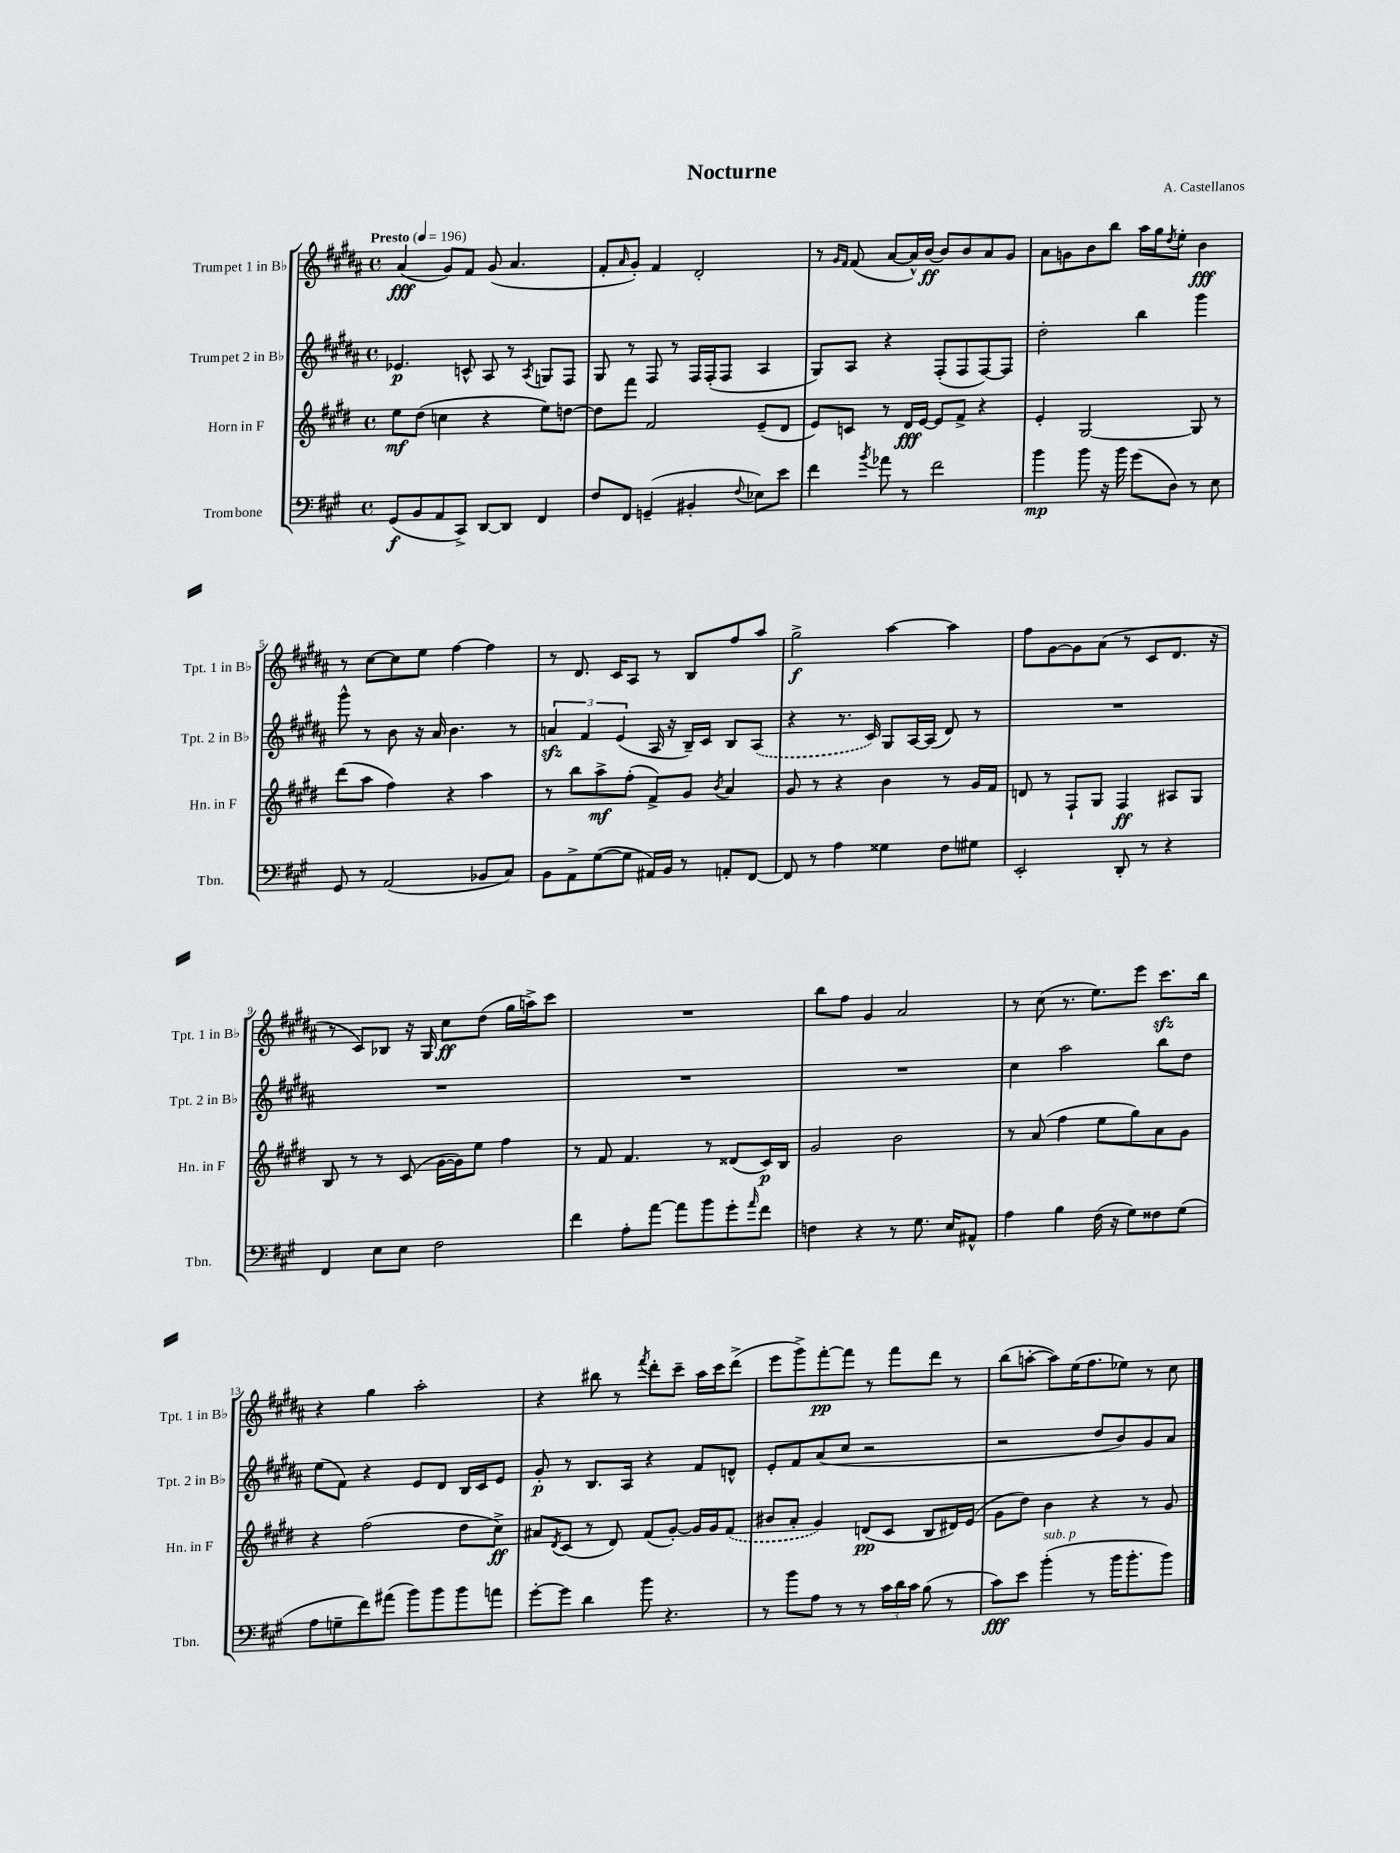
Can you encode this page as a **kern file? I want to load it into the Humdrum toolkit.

**kern	**kern	**kern	**kern
*staff4	*staff3	*staff2	*staff1
*clefF4	*clefG2	*clefG2	*clefG2
*k[f#c#g#]	*k[f#c#g#d#]	*k[f#c#g#d#a#]	*k[f#c#g#d#a#]
*M4/4	*M4/4	*M4/4	*M4/4
*met(c)	*met(c)	*met(c)	*met(c)
*MM196	*MM196	*MM196	*MM196
(8GG#	8ee	4.e-	(4a#
8BB	(8dd#	.	.
8AA	4cc	.	8g#)
8CC#^)	.	8c^^	8f#
[8DD	4r	8A#	(8g#
8DD]	.	8r	4.a#
.	.	8qA#	.
4FF#	8ee)	8G	.
.	[8dd	8F#	.
=	=	=	=
8F#	8dd]	8G#	8f#'
.	.	.	16qqa#
8FF#	8fff#	8r	8g#')
(4GG~	2f#	8F#	4f#
.	.	8r	.
4BB#'	.	16F#	2d#'
.	.	(16F#'	.
.	.	8F#	.
8qqF#	.	.	.
8E-)	(8e~	4A#	.
8e	8d#	.	.
=	=	=	=
4f#	8e)	8G#)	8r
.	.	.	16qqg#
.	.	.	16qqf#
.	8c	8A#	(8f#
8qb	.	.	.
8a-	8r	4r	[8a#
8r	16d#	.	16a#^^])
.	[16e	.	[16b
2f#	8e]	(8F#'	8b]
.	8f#^	8F#	8b
.	4r	[8F#)	8a#
.	.	8F#]	8g#
=	=	=	=
4b	4e'	2dd#'	8a#
.	.	.	8g
8b	[2G#	.	8b
16r	.	.	8bb
16b	.	.	.
(8g#	.	4bb	16aa#
.	.	.	16gg#
.	.	.	8qdd#
8D)	.	.	8ee'
8r	8G#]	4ggg#	4b
8E	8r	.	.
=	=	=	=
8GG#	(8ddd#	8ggg#^^	8r
8r	8aa	8r	[8cc#
(2AA	4ff#)	8b	8cc#]
.	.	16r	8ee
.	.	16a#	.
.	4r	4.b	[4ff#
8BB-	4aa	.	4ff#]
8C#)	.	8r	.
=	=	=	=
8BB	8r	6a	8r
8AA^	8bb	.	8.d#
.	.	6f#	.
([8G#	8aa^	.	.
.	.	.	16c#
.	.	(6e	.
8G#]	(8ff#'	.	8A#
16AA#)	8f#^)	16A#	8r
16BB	.	16r	.
8r	8g#	16B~)	8B
.	.	16c#	.
.	8qb	.	.
8AA'	4a	8B	8ff#
[8FF#	.	(8A#	8aa#
=	=	=	=
8FF#]	8g#	4r	2gg#^
8r	8r	.	.
4A	4r	8.r	.
.	.	16c#)	.
4G##	4b	8G#	[4aa#
.	.	[16A#	.
.	.	(16A#]	.
8F#	8r	8d#)	4aa#]
8G#	16g#	8r	.
.	16f#	.	.
=	=	=	=
2EE'	8d	1r	8ff#
.	8r	.	[8g#
.	8F#`	.	8g#]
.	8G#	.	(8a#
8DD'	4F#	.	8r
8r	.	.	8c#
4r	8A#	.	8.d#
.	8G#	.	.
.	.	.	16r
=	=	=	=
4FF#	8B	1r	8r
.	8r	.	8c#)
8E	8r	.	8B-
8E	(8c#	.	16r
.	.	.	16G#
2F#	[16g#	.	8cc#
.	16g#])	.	.
.	8ee	.	(8dd#
.	4ff#	.	16gg#
.	.	.	16aa^)
.	.	.	8ccc#
=	=	=	=
4f#	8r	1r	1r
.	8f#	.	.
8A'	4.f#	.	.
[8a	.	.	.
8a]	.	.	.
8b	8r	.	.
8g#'	(8d##	.	.
16qqa	.	.	.
8f#	16c#)	.	.
.	16B	.	.
=	=	=	=
4F	2g#	1r	8bb
.	.	.	8ff#
4r	.	.	4g#
8r	2b	.	2a#
8.G#	.	.	.
16E	.	.	.
8AA#^^	.	.	.
=	=	=	=
4A	8r	4cc#	8r
.	(8a	.	(8cc#
4B	4ff#	2aa#	8.r
.	.	.	8.ee)
(16F#	8ee	.	.
16r	.	.	.
8G#)	8gg#)	.	8eee
8F##	8a	8bb	8.ccc#
(8G#	8g#	8dd#	.
.	.	.	16bb
=	=	=	=
8A	4r	(8ee	4r
8G~	.	8f#)	.
8f#)	(2ff#	4r	4gg#
(8a#	.	.	.
8b)	.	8e	2aa#'
8b	.	8d#	.
8b	8dd#	16B	.
.	.	16c#	.
8a	8cc#^)	8e	.
=	=	=	=
[8g#'	8a#	8g#'	4r
.	8qd#	.	.
8g#]	(8c#	8r	.
4d	8r	8.B	8bb#
.	8d#)	.	8r
.	.	16A#	.
.	.	.	8qfff#
8b	(8f#	4r	8ddd#'
4.r	[8g#')	.	8ccc#~
.	16g#]	8f#	16aa#
.	16g#	.	16ccc#
.	(8f#	8d^^	(8ddd#^
=	=	=	=
8r	8b#	8e'	8eee
8b	8a'	8f#	8ggg#^)
8A	4g#)	(8a#	[8fff#'
8r	.	8cc#	8fff#]
8r	(8d	2r	8r
24c#	8c#	.	8fff#
24d	.	.	.
24c#	.	.	.
(8B	8B	.	8ddd#
8r	16d#)	.	8r
.	(16e	.	.
=	=	=	=
8c#)	8g#	2r	(8bb
8e	8dd#)	.	[8aa'
(4b'	4b	.	8aa])
.	.	.	(16ee
.	.	.	8.ff#
8r	4r	8dd#	.
16b	.	8b)	8ee-)
8.b'	.	.	.
.	8r	8g#	8r
8b)	8g#	8a#	8cc#
==	==	==	==
*-	*-	*-	*-
